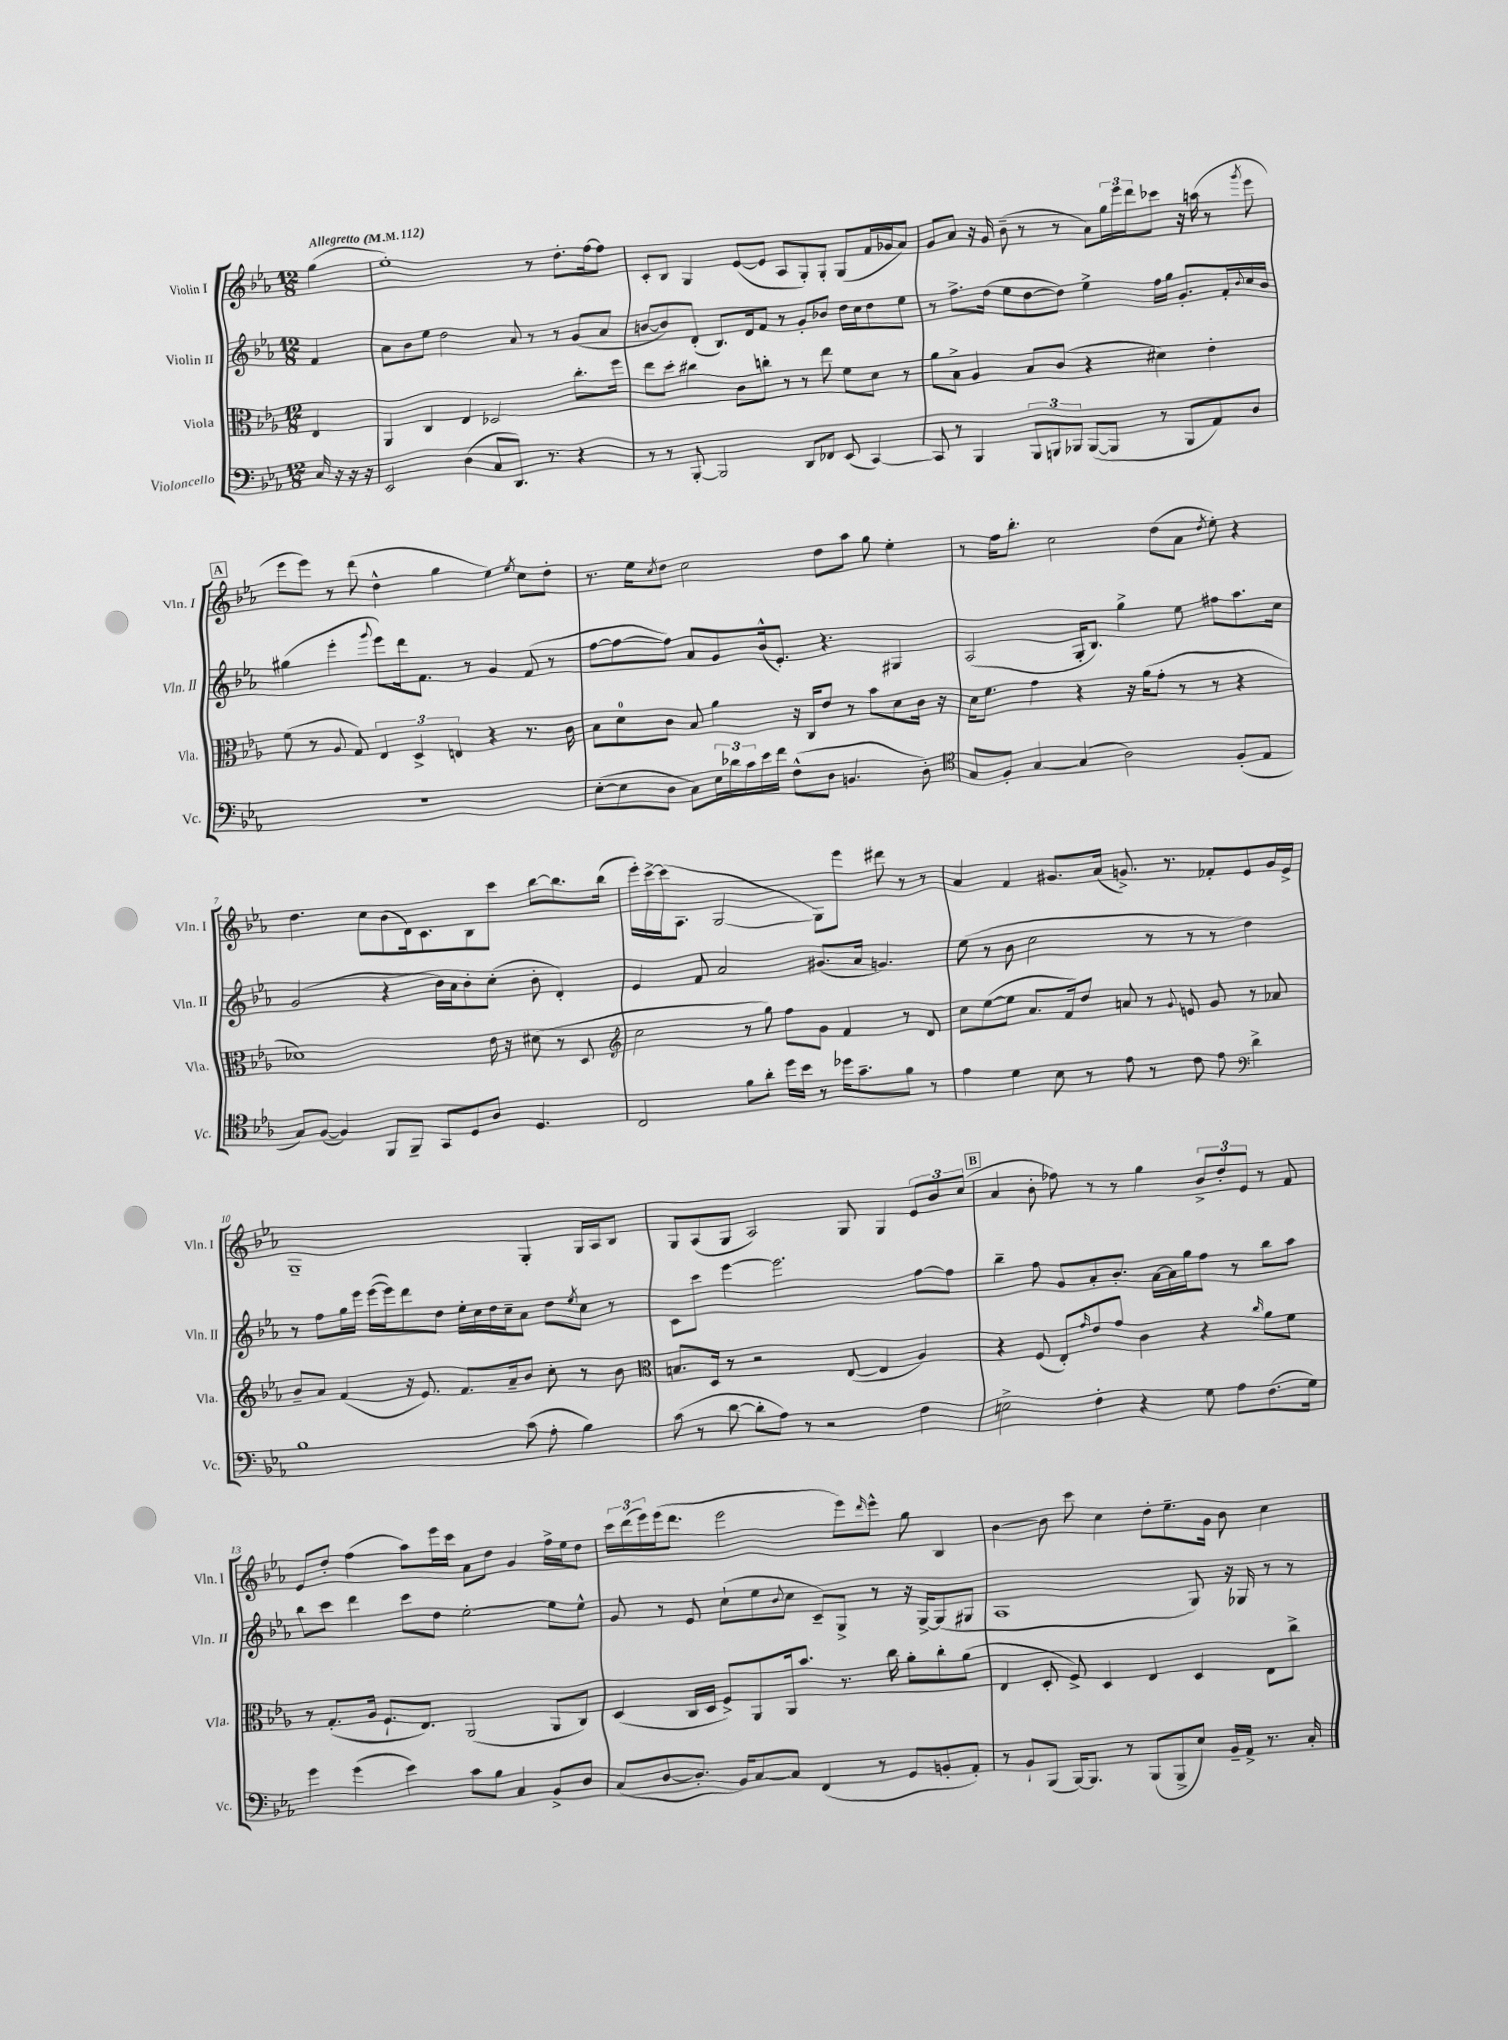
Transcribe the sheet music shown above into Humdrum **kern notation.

**kern	**kern	**kern	**kern
*part4	*part3	*part2	*part1
*staff4	*staff3	*staff2	*staff1
*I"Violoncello	*I"Viola	*I"Violin II	*I"Violin I
*I'Vc.	*I'Vla.	*I'Vln. II	*I'Vln. I
*clefF4	*clefC3	*clefG2	*clefG2
*k[b-e-a-]	*k[b-e-a-]	*k[b-e-a-]	*k[b-e-a-]
*M12/8	*M12/8	*M12/8	*M12/8
*MM112	*MM112	*MM112	*MM112
=	=	=	=
!	!	!	!LO:TX:a:B:t=Allegretto
16C/	4E-/	4f/	(4gg\
16r	.	.	.
16r	.	.	.
16r	.	.	.
=1	=1	=1	=1
2EE-/	4AA-/	8a-\L	1ee-')
.	.	8b-\	.
.	4C/	8ee-\J	.
.	.	2dd\	.
(4D\	4E-/	.	.
8C/L	2D-X/	.	.
8.DD/J)	.	8a-/	.
.	.	8r	8r
8.r	.	.	.
.	.	8r	8.dd'\L
4r	8.cc'\L	(8g/L	.
.	.	.	[16ff\k
.	.	8a-/J	8ff\J]
.	16ff\Jk	.	.
=2	=2	=2	=2
8r	8ee-\L	[8bn/L	8c'/L
8r	8dd'\J	8b/])	8B-/J
[8BBB-'/	4cc#X\	(8d'/J	4G/
2BBB-/]	.	8.B-/L)	.
.	8c\L	.	([8e-/L
.	.	16d/k	.
.	8ccn'\J	8f/J	8e-/J]
.	8r	8r	8A-/L
8DD/L	8r	8g'/L	8G'/)
8FF-X/J	8ee-\	8b-X/J	8G'/J
(8EE-/	8f\L	16dd\LL	(8G/L
.	.	16cc\J	.
[4CC/)	8d\J	8dd\	16f/L
.	.	.	16g-X/J
.	8r	8ee-\J	8a-/J)
=3	=3	=3	=3
8CC/]	8a-\L	8r	8g/L
8r	8B-^\J	8.ff^\L	8a-/J
4BBB-/	4A-/	.	16r
.	.	(16dd\Jk	16g/
.	.	8ee-\L	(8b-~\
12BBB-/L	8B-/L	[8dd\	8r
12BBBn/	.	.	.
.	(8c/J	8dd\J])	8r
12BBB-X/J	.	.	.
([8BBB-/L	4r	4ee-^\	8a-\L)
8BBB-/J]	.	.	24gg\L
.	.	.	24eee-\
.	.	.	24ddd\J
8r	4d#X\)	16ff\LL	8ccc-X\J
.	.	16gg\JJ	.
8BBB-/L	.	8.g'/L	16r
.	.	.	(16aan\
8AA-/)	4e-'\	.	8r
.	.	16f'/L	.
.	.	8qqb-/	8qggg/
8D/J	.	16cc/	8eee-\
.	.	16b-/JJ	.
!!LO:LB:g=z
!!LO:REH:place=s1:t=A
=4	=4	=4	=4
1.r	(8f\	(4gg#X\	8eee-\L
.	8r	.	8eee-\J)
.	8A-/	4eee-'\	8r
.	8G/)	.	(8ddd\
.	.	8qqggg/	.
.	6E-/	8eee-\L)	4dd^^\
.	.	16ddd\k	.
.	6D^/	.	.
.	.	8.f\J	.
.	.	.	4gg\
.	6En/	.	.
.	.	8r	.
.	4r	4g/	4ee-\)
.	.	.	8qee-/
.	8.r	(8f/	8cc\L
.	.	8r	8dd'\J
.	16c\	.	.
=5	=5	=5	=5
([8E-'\L	8B-\L	[8ff\L	8.r
8E-\]	8d\	8ff\_	.
.	.	.	16ee-\KL
.	.	.	8qcc/
8D\J	8c\J	8ff\J])	8dd\J
8C\L)	8B-/	8a-/L	2cc\
24E-\L	4a-\	8g/	.
24d-X\	.	.	.
24c\	.	.	.
16e-\	.	(16b-^^/k	.
16f\JJ	.	8.e-'/J)	.
(8F^^\L	16r	.	.
.	16C/KL	.	.
8D\J	8e-/J	4.r	8dd\L
4.BBn/	8r	.	8aa-\J
.	8b-\L	.	8gg\
.	8d\	4G#X/	4ee-'\
8D'\)	16c\Jk	.	.
.	16r	.	.
=6	=6	=6	=6
*clefC4	*	*	*
8G/L	16d\KL	(2A-/	8r
.	8.f\J	.	.
8F'/J	.	.	16ff\KL
.	.	.	8.bb-'\J
[4G/	4g\	.	.
.	.	.	2cc\
(4G/]	4r	16G'/KL	.
.	.	8.B-/J)	.
2A-\)	16r	4gg^\	.
.	(16a-\KL	.	.
.	8g'\J	.	(8dd\L
.	8r	8ee-\	8a-\J
.	.	.	8qdd/
.	8r	8ff#X\L	8ee-'\)
(8F'/L	4r	8.aa-\	4r
8E-/J	.	.	.
.	.	16cc\Jk	.
!!LO:LB:g=z
=7	=7	=7	=7
8G/L)	1d-X)	(2g/	4.dd\
([8F/J	.	.	.
4F/])	.	.	.
.	.	.	8cc\L
8FF/L	.	4r	(8b-\
8FF~/J	.	.	16d\k)
.	.	.	8.c\
8GG/L	.	16b-\LL)	.
.	.	16a-\J	.
8D/	.	8b-'\	8B-\
8A-/J	16e-\	(8cc'\J	8ccc\J
.	16r	.	.
4.D/	(8d#X\	8b-'\	[8bb-\L
.	8r	4d'/)	8.bb-\]
.	8D/	.	.
.	.	.	(16bb-\Jk
=8	=8	=8	=8
*	*clefG2	*	*
2C/	2cc\	4e-/	16eee-'\LL)
.	.	.	[16ccc^\
.	.	.	(16ccc\J]
.	.	.	8.A-\J
.	.	8f/	.
.	.	2a-/	[2G/
8f\L	8r	.	.
8a-'\J	8gg\)	.	.
16dd\LL	8ff\L	.	.
16b-\JJ	.	.	.
8r	8g\J	(8.g#X/L	8G\L])
16dd-X\KL	4f/	.	8eee-\J
8.g~\	.	16a-/Jk	.
.	.	4.gn/)	8ddd#X\
8f\J	8r	.	8r
8r	8d/	.	8r
=9	=9	=9	=9
4e-\	8cc\L	(8ee-\	4a-/
.	([8ee-\	8r	.
4d\	8ee-\J]	8b-\	4f/
.	8.a-/L	2cc\	.
8B-\	.	.	8.g#X/L
.	16f/k)	.	.
8r	8dd/J	.	.
.	.	.	(16a-/Jk
8e-\	8an/	.	8.gn^/)
8r	8r	8r	.
.	.	.	8.r
.	8qqg/	.	.
8c\	8en/	8r	.
8e-\	8g/	8r	8f-X'/L
*clefF4	*	*	*
4d^\	8r	4dd\)	8e-/
.	8a-X/	.	16g/L
.	.	.	16e-^/JJ
!!LO:LB:g=z
=10	=10	=10	=10
1B-	8b-~/L	8r	1G~
.	8a-/J	8ff\L	.
.	(4f/	16gg\L	.
.	.	16eee-\JJ	.
.	.	([16eee-\LL	.
.	.	16eee-\J])	.
.	16r	8ddd\	.
.	8.e-/)	.	.
.	.	8dd\J	.
.	8.f/L	16ee-'\LL	.
.	.	16cc\	.
.	.	16dd\	.
.	16a-~/k	16cc~\J	.
(8c\	8b-/J	8a-\J	4G'/
8A-'\	8cc'\	8dd\L	.
.	.	8qee-/	.
4B-\)	8r	8cc\J	16G/LL
.	.	.	16A-/J
.	8b-\	8r	8B-/J
=11	=11	=11	=11
*	*clefC3	*	*
(8c\	8.Bn/L	8c\L	8G/L
8r	.	8ccc\J	(8A-/
.	16D/Jk	.	.
[8d\	8r	[4eee-\	8G/J
8d'\L]	2r	.	2A-/)
8A-\J)	.	2.eee-\]	.
8r	.	.	.
2r	.	.	.
.	([8E-/	.	8G/
.	4E-/]	.	4G/
4F\	4A-/)	[8ff\L	12e-/L
.	.	.	12b-/
.	.	8ff\J]	.
.	.	.	(12cc/J
!!LO:REH:place=s1:t=B
=12	=12	=12	=12
2En^\	4r	4bb-~\	4a-/
.	(8F/	8ff\	8b-'\
.	8E-'/L)	8g/L	8ff-X\)
.	16qqg/	.	.
4F'\	8e-/	8a-'/	8r
.	8g/J	8.b-'/J	8r
4r	4c\	.	4gg\
.	.	[16a-\LL	.
.	.	16a-\]	.
.	.	16gg\J	.
8G\	4r	8ff\J	12b-^/L
.	.	.	12dd'/
8A-\L	.	8r	.
.	.	.	12e-/J
.	16qqcc/	.	.
(8.F\	8a-\L	8bb-\L	8r
.	8f\J	8aa-\J	8f/
16G\Jk)	.	.	.
!!LO:LB:g=z
=13	=13	=13	=13
4g\	8r	8bb-\L	8e-/L
.	(8.G'/L	8ccc\J	8dd'/J
(4g\	.	4ddd\	(4ff\
.	16A-/Jk	.	.
.	8.F`/L	.	.
4e-\)	.	8ccc\L	8aa-\L)
.	8.E-/J)	.	.
.	.	8dd\J	16eee-\L
.	.	.	16ccc\JJ
8c\L	(2AA-/	[2ee-'\	8a-\L
8B-\J	.	.	8dd\J
4C/	.	.	4g/
8BB-^/L	8AA-/L	8ee-\L]	16ff^\LL
.	.	.	16ee-\J
8D/J	8C/J)	8ee-^^\J	8dd\J
=14	=14	=14	=14
(8C/L	(4D/	8g/	24ccc\LL
.	.	.	(24ddd\
.	.	.	24eee-\)
[8D/	.	8r	(16eee-\J
.	.	.	8.ddd\J
8.D'/J]	16C/LL	8e-/	.
.	16D/JJ	.	.
.	8F^/L)	(8cc`\L	2eee-\
16BB-/KL)	.	.	.
[8C/	8AA-/	8ee-\	.
.	.	8qqb-/	.
8C/J]	16AA-/k	8cc\J	.
.	8.b-/J	.	.
(4FF/	.	8c~/L)	.
.	8.r	8G^/J	8eee-\L)
.	.	.	16qqddd/
8r	.	8r	8eee-^^\J
.	16cc\	.	.
8GG/L	8a-'\L	16r	8gg\
.	.	[16G^/KL	.
8BBn'/	8cc'\	(8G/]	4B-/
8AA-'/J)	(8a-\J	8G#X/J	.
=15	=15	=15	=15
8r	4E-/	1A-	[4b-\
8BB-`/L	.	.	.
(8BBB-/J	8D'/	.	8b-\]
[16BBB-/KL)	8F^/)	.	8ccc\
8.BBB-/J]	.	.	.
.	4D/	.	4cc\
8r	.	.	.
(8BBB-/L	4E-/	.	8dd'\L
8BBB-^/	.	.	8.ee-~\
8E-/J)	4D/	8G/)	.
.	.	.	16g\Jk
16BB-~/LL	.	16r	8b-\
16AA-^/JJ	.	16G-X/	.
8.r	8E-\L	8r	4cc\
.	8cc^\J	8r	.
16C'/	.	.	.
==	==	==	==
*-	*-	*-	*-
